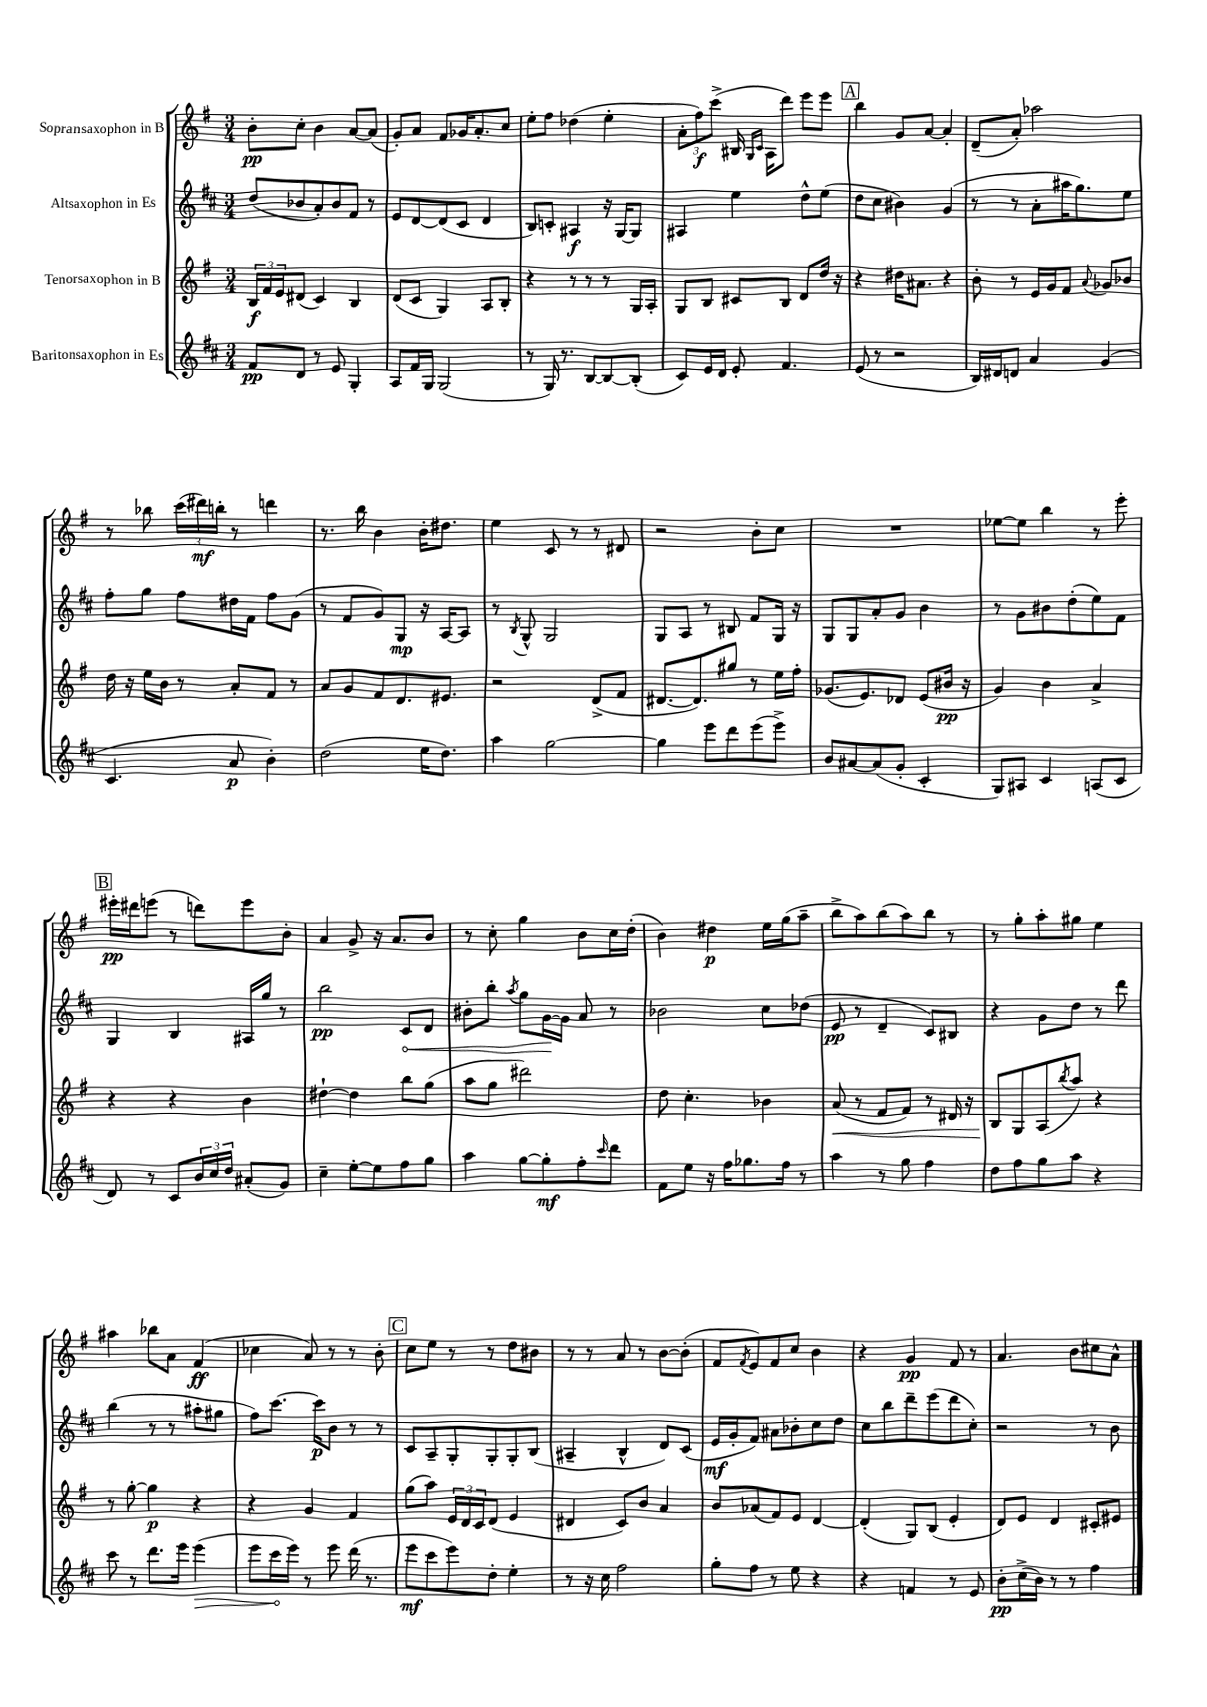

**kern	**kern	**kern	**kern
*staff4	*staff3	*staff2	*staff1
*clefG2	*clefG2	*clefG2	*clefG2
*k[f#c#]	*k[f#]	*k[f#c#]	*k[f#]
*M3/4	*M3/4	*M3/4	*M3/4
8f#	24B	(8dd	8b'
.	24f#	.	.
.	24e	.	.
8d	(8d#	8b-	8cc'
8r	4c)	8a')	4b
8e	.	8b-	.
4G'	4B	8f#	[8a
.	.	8r	(8a]
=	=	=	=
8A	(8d	8e	8g')
16f#	8c	[8d	8a
16G	.	.	.
(2G	4G)	(8d]	8f#
.	.	8c#	16g-
.	.	.	8.a'
.	8A	4d	.
.	8B'	.	8cc
=	=	=	=
8r	4r	8B)	8ee'
16G)	.	8c'	8ff#
8.r	.	.	.
.	8r	4A#	(4dd-
[8B	8r	.	.
8B_	8r	16r	4ee'
.	.	[16G	.
(8B']	16G	8G]	.
.	16A'	.	.
=	=	=	=
8c#)	8G	4A#	12a'
.	.	.	12ff#)
16e	8B	.	.
.	.	.	(12ccc^
16d	.	.	.
8e'	8c#	4ee	16B#
.	.	.	16qqG
.	.	.	16qqc
.	.	.	16A
4.f#	8B	.	8ddd)
.	8d	8dd^^	8eee
.	16dd	(8ee	8eee
.	16r	.	.
=	=	=	=
(8e	4r	8dd	4bb
8r	.	8cc#	.
2r	16dd#	4b#)	8g
.	8.a#	.	.
.	.	.	[8a
.	4r	(4g	4a']
=	=	=	=
16B)	8b'	8r	(8d~
16d#	.	.	.
8d	8r	8r	8a')
4a	16e	8a'	2aa-
.	16g	.	.
.	8f#	16aa#	.
.	.	8.gg)	.
.	8qqa	.	.
(4g	8g-	.	.
.	8b-	8ee	.
=	=	=	=
4.c#	16dd	8ff#'	8r
.	16r	.	.
.	16ee	8gg	8bb-
.	16b	.	.
.	8r	8ff#	(24ccc
.	.	.	24ddd#)
.	.	.	24bb'
8a	8a'	16dd#	8r
.	.	16f#	.
4b')	8f#	8ff#	4ddd
.	8r	(8g	.
=	=	=	=
(2dd	8a	8r	8.r
.	8g	8f#	.
.	.	.	16bb
.	8f#	8g)	4b
.	8.d	8G	.
16ee	.	16r	16b'
8.dd)	8.e#	[16A	8.dd#
.	.	8A]	.
=	=	=	=
4aa	2r	8r	4ee
.	.	8qB	.
.	.	8G^^	.
[2gg	.	2G	8c
.	.	.	8r
.	(8d^	.	8r
.	8f#	.	8d#
=	=	=	=
4gg]	[8.d#	8G	2r
.	.	8A	.
.	8.d#])	.	.
8eee	.	8r	.
8ddd	8gg#	8B#	.
(8eee	8r	8f#	8b'
8eee^)	16ee	16G	8cc
.	16ff#'	16r	.
=	=	=	=
8b	(8.g-	8G	2.r
[8a#	.	8G	.
.	8.e)	.	.
(8a#]	.	8a'	.
8g'	8d-	8g	.
4c#'	(8e	4b	.
.	16b#	.	.
.	16r	.	.
=	=	=	=
8G)	4g)	8r	[8ee-
8A#	.	8g	8ee-]
4c#	4b	8b#	4bb
.	.	(8dd'	.
(8A	4a^	8ee)	8r
8c#	.	8f#	8eee'
=	=	=	=
8d)	4r	4G	16eee#'
.	.	.	16ddd#
8r	.	.	(8eee
8c#	4r	4B	8r
24b	.	.	8ddd)
24cc#	.	.	.
24dd	.	.	.
(8a#'	4b	16A#	8eee
.	.	16gg	.
8g)	.	8r	8b'
=	=	=	=
4cc#~	[4dd#`	2bb	4a
[8ee'	4dd#]	.	8g^
8ee]	.	.	16r
.	.	.	8.a
8ff#	8bb	8c#	.
8gg	(8gg	8d	8b
=	=	=	=
4aa	8aa	8b#'	8r
.	8gg	8bb'	8cc'
.	.	8qaa	.
[8gg	2ddd#)	8gg	4gg
8gg']	.	[16g	.
.	.	16g]	.
8ff#'	.	8a	8b
16qqccc#	.	.	.
8ddd	.	8r	16cc
.	.	.	(16dd'
=	=	=	=
8f#	8dd	2b-	4b)
8ee	4.cc'	.	.
16r	.	.	4dd#
16ff#	.	.	.
8.gg-	.	.	.
.	4b-	8cc#	16ee
16ff#	.	.	(16gg
8r	.	(8dd-	8aa~
=	=	=	=
4aa	(8a	8e	8bb^
.	8r	8r	8aa)
8r	8f#	4d~	(8bb
8gg	8f#)	.	8aa)
4ff#	8r	8c#)	8bb
.	16d#	8B#	8r
.	16r	.	.
=	=	=	=
8dd	8B	4r	8r
8ff#	8G	.	8gg'
8gg	(8A	8g	8aa'
.	8qbb	.	.
8aa	8aa)	8dd	8gg#
4r	4r	8r	4ee
.	.	8ddd	.
=	=	=	=
8ccc#	8r	(4bb	4aa#
8r	[8gg'	.	.
8.ddd	4gg]	8r	8bb-
.	.	8r	8a
16eee	.	.	.
(4eee	4r	8aa#'	(4f#
.	.	8gg#	.
=	=	=	=
8eee	4r	8ff#)	4cc-
16ccc#	.	[8.ccc#	.
16eee)	.	.	.
8r	4g	.	8a)
.	.	16ccc#]	.
8eee	.	8b	8r
(16ddd	4f#	8r	8r
8.r	.	.	.
.	.	8r	8b'
=	=	=	=
8eee	(8gg	8c#	8cc
8ccc#	8aa)	8A~	8ee
8eee)	24e	8G'	8r
.	24d	.	.
.	24c	.	.
8dd'	(8d	8G'	8r
4ee'	4e	8G'	8dd
.	.	(8B	8b#
=	=	=	=
8r	4d#	4A#~	8r
16r	.	.	8r
16cc#	.	.	.
2ff#	8c)	4B^^	8a
.	8b	.	8r
.	4a	8d)	[8b
.	.	(8c#	(8b']
=	=	=	=
8gg'	8b	16e	8f#
.	.	16g'	.
.	.	.	8qf#
8ff#	(8a-	8f#)	8e)
8r	8f#)	8a#	8f#
8ee	8e	8b-'	8cc
4r	[4d	8cc#	4b
.	.	8dd	.
=	=	=	=
4r	(4d']	8cc#	4r
.	.	8bb	.
4f	8G)	8ddd~	4g
.	(8B	(8eee	.
8r	4e'	8ddd	8f#
8e	.	8cc#')	8r
=	=	=	=
8b'	8d)	2r	4.a
(16cc#^	8e	.	.
16b)	.	.	.
8r	4d	.	.
8r	.	.	8b
4ff#	8c#'	8r	8cc#
.	8e#	8b	8a^^
==	==	==	==
*-	*-	*-	*-
